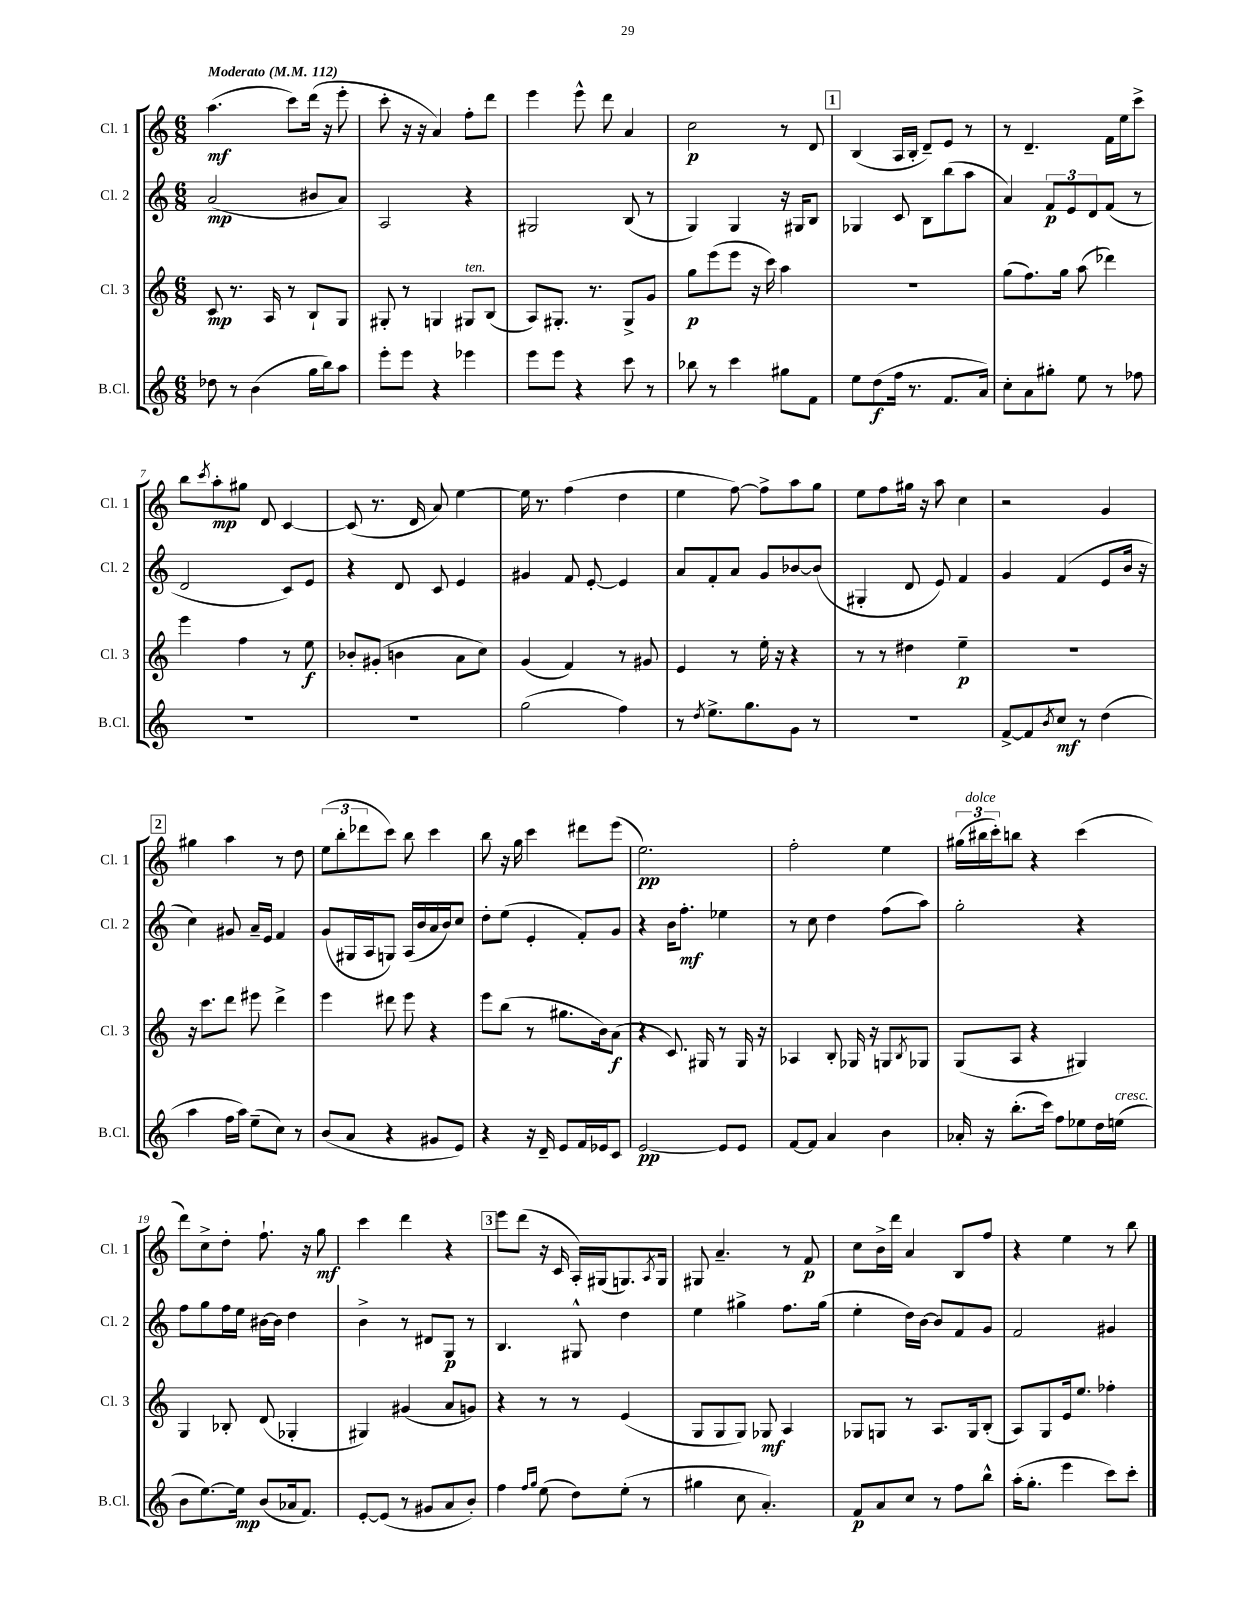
<<
\new StaffGroup <<
\new Staff = "s0" \with { instrumentName = "Cl. 1" shortInstrumentName = "Cl. 1" } {
    \clef treble \key c \major \numericTimeSignature \time 6/8 \tempo "Moderato" 4 = 112
    a''4.\mf( c'''8) d'''16( r16 e'''8-. |
    c'''8-. r16 r16 a'4) f''8-. d'''8 |
    e'''4 e'''8-^ d'''8 a'4 |
    c''2\p r8 d'8 |
    \mark \markup { \box "1" } b4( a16 b16-. d'8--) e'8 r8 |
    r8 d'4.-- f'16 e''16 c'''8-> |
    b''8 \acciaccatura { c'''8 } a''8-.\mp gis''8 d'8 c'4~ |
    c'8( r8. d'16 a'8) e''4~ |
    e''16 r8. f''4( d''4 |
    e''4 f''8~) f''8-> a''8 g''8 |
    e''8 f''8 gis''16 r16 a''8 c''4 |
    r2 g'4 |
    \mark \markup { \box "2" } gis''4 a''4 r8 d''8 |
    \tuplet 3/2 { e''8( b''8-. des'''8 } c'''8) b''8 c'''4 |
    b''8 r16 g''16 c'''4 dis'''8 e'''8( |
    e''2.\pp) |
    f''2-. e''4 |
    \tuplet 3/2 { gis''16( bis''16^\markup { \italic "dolce" } c'''16-.) } b''8 r4 c'''4( |
    d'''8) c''8-> d''8-. f''8.-! r16 g''8\mf |
    c'''4 d'''4 r4 |
    \mark \markup { \box "3" } e'''8 d'''8( r16 c'16 a16-.) gis16( g8.) \acciaccatura { a8 } g16 |
    gis8 a'4.-- r8 f'8\p |
    c''8 b'16-> d'''16 a'4 b8 f''8 |
    r4 e''4 r8 b''8 \bar "|." |
}
\new Staff = "s1" \with { instrumentName = "Cl. 2" shortInstrumentName = "Cl. 2" } {
    \clef treble \key c \major \numericTimeSignature \time 6/8
    a'2\mp( bis'8 a'8) |
    a2 r4 |
    gis2 b8( r8 |
    g4) g4 r16 gis16 b8 |
    \mark \markup { \box "1" } ges4 c'8 b8 b''8( a''8 |
    a'4) \tuplet 3/2 { f'8\p e'8 d'8 } f'8( r8 |
    d'2 c'8) e'8 |
    r4 d'8 c'8 e'4 |
    gis'4 f'8 e'8~-. e'4 |
    a'8 f'8-. a'8 g'8 bes'8~ bes'8( |
    gis4-. d'8 e'8) f'4 |
    g'4 f'4( e'8 b'16 r16 |
    \mark \markup { \box "2" } c''4) gis'8 a'16-- e'16 f'4 |
    g'8( gis16 a16 g8) a16( b'16 a'16 b'16) c''8 |
    d''8-. e''8( e'4-. f'8-.) g'8 |
    r4 b'16 f''8.-.\mf ees''4 |
    r8 c''8 d''4 f''8( a''8) |
    g''2-. r4 |
    f''8 g''8 f''16 e''16 bis'16~ bis'16 d''4 |
    b'4-> r8 dis'8 g8\p r8 |
    \mark \markup { \box "3" } b4. gis8-^ d''4 |
    e''4 gis''4-> f''8. gis''16( |
    e''4-. d''16) b'16~ b'8 f'8 g'8 |
    f'2 gis'4 \bar "|." |
}
\new Staff = "s2" \with { instrumentName = "Cl. 3" shortInstrumentName = "Cl. 3" } {
    \clef treble \key c \major \numericTimeSignature \time 6/8
    c'8\mp r8. a16 r8 b8-! g8 |
    gis8-. r8 g4 gis8^\markup { \italic "ten." } b8( |
    a8) gis8.-. r8. gis8-> g'8 |
    g''8\p e'''8( e'''8 r16 c'''16) a''4 |
    \mark \markup { \box "1" } R2. |
    g''8( f''8.) g''16 a''8( des'''4) |
    e'''4 f''4 r8 e''8\f |
    bes'8-. gis'8-.( b'4 a'8 c''8) |
    g'4( f'4) r8 gis'8 |
    e'4 r8 e''16-. r16 r4 |
    r8 r8 dis''4 e''4--\p |
    R2. |
    \mark \markup { \box "2" } r16 c'''8. d'''8 eis'''8 d'''4-> |
    e'''4 dis'''8 e'''8 r4 |
    e'''8 b''8( r8 gis''8. b'16) a'8\f( |
    r4 c'8.) gis16 r8 gis16 r16 |
    aes4 b8-. ges16 r16 g8 \acciaccatura { b8 } ges8 |
    g8( a8 r4 gis4) |
    g4 bes8-. d'8( ges4-. |
    gis4) gis'4( a'8 g'8) |
    \mark \markup { \box "3" } r4 r8 r8 e'4( |
    g8 g8 g8) ges8\mf a4 |
    ges8 g8 r8 a8. g16 b8-.( |
    a8) g8 e'16 e''8. fes''4-. \bar "|." |
}
\new Staff = "s3" \with { instrumentName = "B.Cl." shortInstrumentName = "B.Cl." } {
    \clef treble \key c \major \numericTimeSignature \time 6/8
    des''8 r8 b'4( g''16 b''16) a''8 |
    e'''8-. e'''8 r4 ees'''4 |
    e'''8 e'''8 r4 c'''8 r8 |
    bes''8 r8 c'''4 gis''8 f'8 |
    \mark \markup { \box "1" } e''8 d''8\f( f''16 r8. f'8. a'16) |
    c''8-. a'8 gis''8-. e''8 r8 fes''8 |
    R2. |
    R2. |
    g''2( f''4) |
    r8 \acciaccatura { d''8 } e''8.-> g''8. g'8 r8 |
    R2. |
    f'8~-> f'8 \acciaccatura { b'8 } c''8\mf r8 d''4( |
    \mark \markup { \box "2" } a''4 f''16 a''16) e''8--( c''8) r8 |
    b'8( a'8 r4 gis'8 e'8) |
    r4 r16 d'16-- e'8 f'16 ees'16 c'8 |
    e'2~\pp e'8 e'8 |
    f'8~ f'8 a'4 b'4 |
    aes'16-. r16 b''8.-.( c'''16) f''8 ees''8 d''16 e''16^\markup { \italic "cresc." }( |
    b'8 e''8.~) e''16\mp b'8( aes'16 f'8.) |
    e'8~-. e'8( r8 gis'8 a'8 b'8-.) |
    \mark \markup { \box "3" } f''4 \grace { f''16 g''16 } e''8( d''8) e''8-.( r8 |
    gis''4 c''8 a'4.-.) |
    f'8\p a'8 c''8 r8 f''8 b''8-^ |
    a''16-.( g''8.-. e'''4 c'''8) c'''8-. \bar "|." |
}
>>
>>
